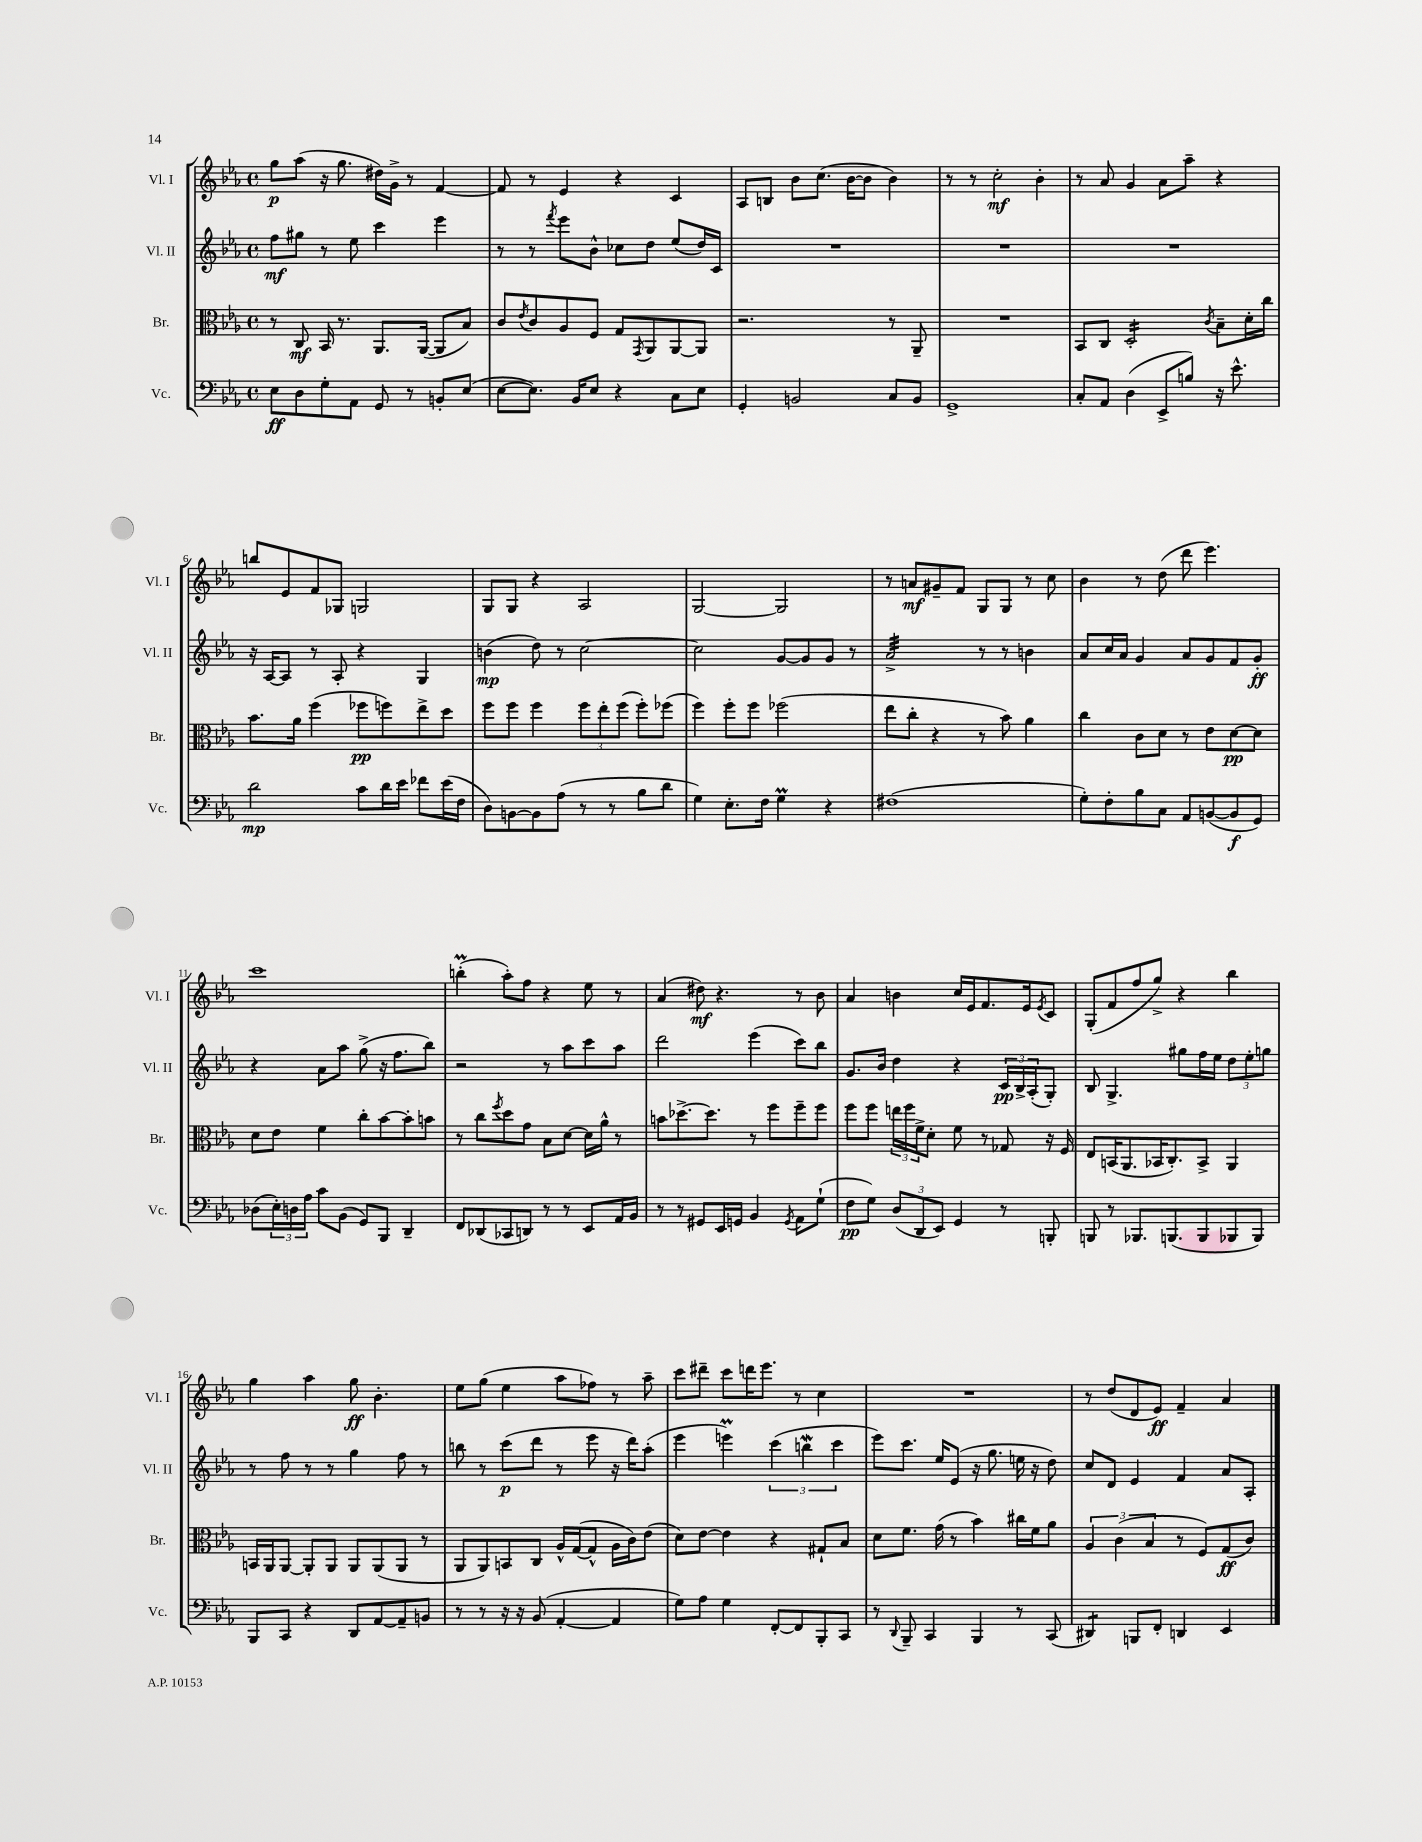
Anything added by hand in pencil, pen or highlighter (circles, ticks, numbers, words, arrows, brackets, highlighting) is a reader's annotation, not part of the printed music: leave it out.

**kern	**kern	**kern	**kern
*staff4	*staff3	*staff2	*staff1
*clefF4	*clefC3	*clefG2	*clefG2
*k[b-e-a-]	*k[b-e-a-]	*k[b-e-a-]	*k[b-e-a-]
*M4/4	*M4/4	*M4/4	*M4/4
*met(c)	*met(c)	*met(c)	*met(c)
8E-	8r	8ff	8gg
8D	8C	8gg#	(8aa-
8G'	16BB-	8r	16r
.	8.r	.	8.gg
8AA-	.	8ee-	.
8GG	8.AA-	4ccc	16dd#)
.	.	.	16g^
8r	.	.	8r
.	([16AA-	.	.
8BB'	8AA-]	4eee-	[4f
(8E-	8B-)	.	.
=	=	=	=
[8E-	8c	8r	8f]
.	8qe-	.	.
8.E-])	8c	8r	8r
.	.	8qfff	.
.	8A-	8eee-	4e-
16BB-	.	.	.
8E-	8F	8b-^^	.
4r	8G	8cc-	4r
.	8qGG	.	.
.	8AA-	8dd	.
8C	[8AA-	(8ee-	4c
8E-	8AA-]	16dd)	.
.	.	16c	.
=	=	=	=
4GG'	2.r	1r	8A-
.	.	.	8B
2BB	.	.	8b-
.	.	.	(8.cc
.	.	.	[16b-
.	.	.	8b-]
8C	8r	.	4b-)
8BB	8AA-~	.	.
=	=	=	=
1GG^	1r	1r	8r
.	.	.	8r
.	.	.	2cc'
.	.	.	4b-'
=	=	=	=
8C'	8BB-	1r	8r
8AA-	8C	.	8a-
(4D	2D'	.	4g
8EE-^	.	.	8a-
8B)	.	.	8aa-~
.	8qc	.	.
16r	8B-~	.	4r
8.e-^^	.	.	.
.	16d'	.	.
.	16cc	.	.
=	=	=	=
2d	8.b-	16r	8bb
.	.	[16A-	.
.	.	8A-]	8e-
.	16a-	.	.
.	(4ff	8r	8f
.	.	8A-'	8G-
8c	8ff-	4r	2G
16d	8ff)	.	.
16e-	.	.	.
8f-	8ee-^	4G	.
(16e-	8dd	.	.
16F	.	.	.
=	=	=	=
8D)	8ff	(4b	8G
[8BB	8ff	.	8G
8BB]	4ff	8dd)	4r
(8A-	.	8r	.
8r	12ff	[2cc	2A-
.	12ee-'	.	.
8r	.	.	.
.	(12ff	.	.
8B-	8ff')	.	.
8d	(8ff-	.	.
=	=	=	=
4G)	4ff)	2cc]	[2G
8.E-'	8ff'	.	.
.	8ff	.	.
16F	.	.	.
4G	(2ff-	[8g	2G]
.	.	8g]	.
4r	.	8g	.
.	.	8r	.
=	=	=	=
(1F#	8ee-	2a-^	8r
.	8cc'	.	8a
.	4r	.	8g#~
.	.	.	8f
.	8r	8r	8G
.	8b-)	8r	8G
.	4a-	4b	8r
.	.	.	8cc
=	=	=	=
8G')	4cc	8a-	4b-
8F'	.	16cc	.
.	.	16a-	.
8B-	8c	4g	8r
8C	8d	.	(8dd
8AA-	8r	8a-	8ddd
([8BB	8e-	8g	4.eee-)
8BB]	[8d	8f	.
8GG)	8d]	8g'	.
=	=	=	=
(8D-	8d	4r	1ccc
24E-')	8e-	.	.
24D	.	.	.
24A-	.	.	.
8c	4f	8a-	.
(8BB-	.	8aa-	.
8GG)	8cc'	(8gg^	.
8BBB-	[8b-	16r	.
.	.	8.ff	.
4DD~	8b-']	.	.
.	8b	8bb-)	.
=	=	=	=
8FF	8r	2r	(4bb'
(8DD-	8cc	.	.
.	8qff	.	.
8CC-	8dd	.	8aa-')
8DD)	8g	.	8ff
8r	8B-	8r	4r
8r	[8d	8aa-	.
8EE-	16d]	8ccc	8ee-
.	16a-^^	.	.
16AA-	8r	8aa-	8r
16BB-	.	.	.
=	=	=	=
8r	8b	2ddd	(4a-
8r	[8.dd-^	.	.
8GG#	.	.	8dd#)
.	8.dd-]	.	.
16EE-	.	.	4.r
16GG	.	.	.
4BB-	8r	(4eee-	.
.	8ff	.	.
8qGG	.	.	.
8AA-	8ff~	8ccc)	8r
(8G`	8ff	8bb-	8b-
=	=	=	=
8F	8ff	8.g	4a-
8G)	8ff	.	.
.	.	16b-	.
(12D	24ee	4dd	4b
.	24ff	.	.
12DD	24f^	.	.
.	8d'	.	.
12EE-)	.	.	.
4GG	8f	4r	16cc
.	.	.	16e-
.	8r	.	8.f
8r	8G-	24c	.
.	.	24B-^	.
.	.	.	16e-
.	.	(24A-'	.
.	.	.	8qe-
8BBB'	16r	8G')	8c
.	16F	.	.
=	=	=	=
8BBB	8E-	8B-	(8G'
8r	(16BB	4.G^	8f
.	8.AA-	.	.
8.BBB-	.	.	8ff
.	16BB-	.	8gg^)
(8.BBB	8.C')	.	.
.	.	8gg#	4r
8BBB	8BB-^	16ff	.
.	.	16ee-	.
8BBB-	4AA-	12dd	4bb-
.	.	12ee-'	.
8BBB-)	.	.	.
.	.	12gg	.
=	=	=	=
8BBB-	16BB	8r	4gg
.	16AA-	.	.
8CC	[8AA-	8ff	.
4r	8AA-']	8r	4aa-
.	8AA-	8r	.
8DD	8AA-	4gg	8gg
[8AA-	(8AA-	.	4.b-'
8AA-~]	8AA-	8ff	.
8BB	8r	8r	.
=	=	=	=
8r	8AA-	8bb	8ee-
8r	8AA-)	8r	(8gg
16r	8BB	(8ccc	4ee-
16r	.	.	.
(8BB-	8C	8ddd	.
[4AA-'	16A-^^	8r	8aa-
.	([16G	.	.
.	8G^^]	8eee-	8ff-)
4AA-]	16A-	16r	8r
.	16c)	16ddd)	.
.	(8e-	(8aa-'	8aa-~
=	=	=	=
8G)	8d)	4eee-	8ccc
8A-	[8e-	.	8ddd#~
4G	4e-]	4eee)	8ccc
.	.	.	16ddd
.	.	.	8.eee-
[8FF'	4r	(6ccc	.
8FF]	.	.	8r
.	.	6bb	.
8BBB-'	8G#`	.	4cc
.	.	6ccc	.
8CC	8B-	.	.
=	=	=	=
8r	8d	8eee-)	1r
8qqDD	.	.	.
8BBB-~	8.f	8.ccc	.
4CC	.	.	.
.	(16g	16ee-	.
.	8r	(8e-	.
4BBB-	4b-)	16r	.
.	.	8.gg	.
8r	16cc#	16ee	.
.	16f	16r	.
(8CC	8a-	8dd)	.
=	=	=	=
4DD#)	6A-	8cc	8r
.	.	8d	(8dd
.	(6c	.	.
8BBB	.	4e-	8d
.	6B-	.	.
8FF'	.	.	8e-)
4DD	8r	4f	4f~
.	8F)	.	.
4EE-	(8G	8a-	4a-
.	8c)	8A-'	.
==	==	==	==
*-	*-	*-	*-
